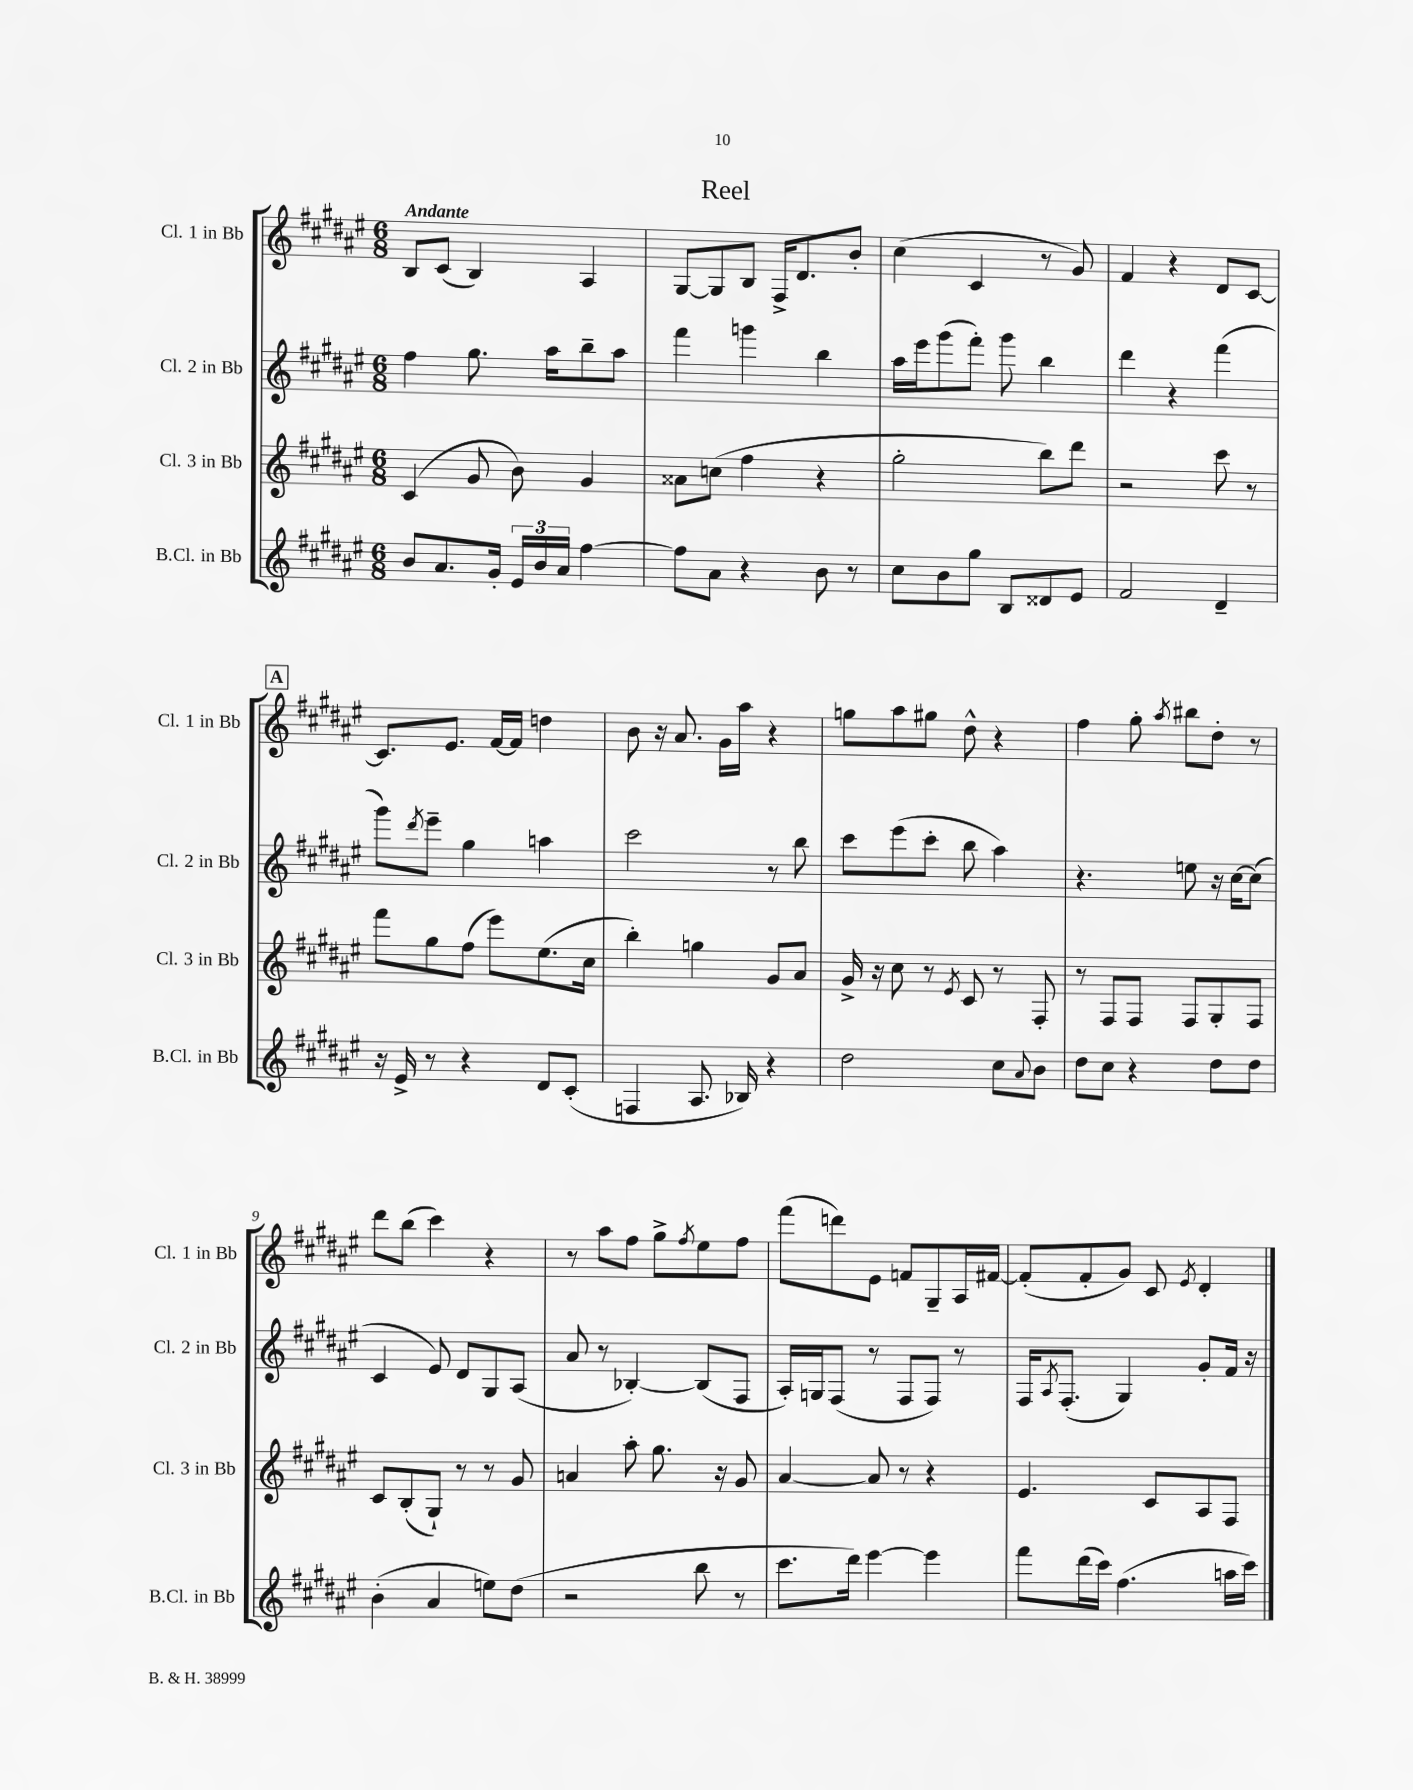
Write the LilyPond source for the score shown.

\header { title = "Reel" }
<<
\new StaffGroup <<
\new Staff = "s0" \with { instrumentName = "Cl. 1 in Bb" shortInstrumentName = "Cl. 1 in Bb" } {
    \clef treble \key fis \major \numericTimeSignature \time 6/8 \tempo "Andante"
    b8 cis'8( b4) ais4 |
    gis8~ gis8 b8 fis16-> dis'8. b'8-. |
    cis''4( cis'4 r8 gis'8) |
    fis'4 r4 dis'8 cis'8~ |
    \mark \markup { \box "A" } cis'8. eis'8. fis'16~ fis'16 d''4 |
    b'8 r16 ais'8. gis'16 ais''16 r4 |
    g''8 ais''8 gis''8 dis''8-^ r4 |
    fis''4 gis''8-. \acciaccatura { ais''8 } bis''8 dis''8-. r8 |
    dis'''8 b''8( cis'''4) r4 |
    r8 ais''8 fis''8 gis''8-> \acciaccatura { fis''8 } eis''8 fis''8 |
    fis'''8( d'''8) eis'8 f'8 gis8-- ais16 fis'16~ |
    fis'8-.( fis'8-. gis'8) cis'8 \acciaccatura { eis'8 } dis'4-. \bar "|." |
}
\new Staff = "s1" \with { instrumentName = "Cl. 2 in Bb" shortInstrumentName = "Cl. 2 in Bb" } {
    \clef treble \key fis \major \numericTimeSignature \time 6/8
    fis''4 gis''8. ais''16 b''8-- ais''8 |
    fis'''4 g'''4 b''4 |
    ais''16 eis'''16 gis'''8( fis'''8-.) gis'''8 b''4 |
    dis'''4 r4 fis'''4( |
    \mark \markup { \box "A" } gis'''8) \acciaccatura { dis'''8 } eis'''8-- gis''4 a''4 |
    cis'''2 r8 b''8 |
    cis'''8 eis'''8( cis'''8-. b''8 ais''4) |
    r4. e''8 r16 cis''16~ cis''8( |
    cis'4 eis'8) dis'8 gis8 ais8( |
    ais'8 r8 bes4~-.) bes8( fis8 |
    ais16-.) g16 fis8( r8 fis8 fis8) r8 |
    fis16 \acciaccatura { ais8 } fis8.-.( gis4) gis'8-. fis'16 r16 \bar "|." |
}
\new Staff = "s2" \with { instrumentName = "Cl. 3 in Bb" shortInstrumentName = "Cl. 3 in Bb" } {
    \clef treble \key fis \major \numericTimeSignature \time 6/8
    cis'4( gis'8 b'8) gis'4 |
    aisis'8 c''8( fis''4 r4 |
    gis''2-. b''8) dis'''8 |
    r2 cis'''8 r8 |
    \mark \markup { \box "A" } fis'''8 gis''8 fis''8( eis'''8) eis''8.( cis''16 |
    b''4-.) g''4 gis'8 ais'8 |
    gis'16-> r16 cis''8 r8 \acciaccatura { eis'8 } cis'8 r8 fis8-. |
    r8 fis8 fis8 fis8 gis8-. fis8 |
    cis'8 b8-.( gis8-!) r8 r8 gis'8 |
    a'4 ais''8-. gis''8. r16 gis'8 |
    ais'4~ ais'8 r8 r4 |
    eis'4. cis'8 ais8 fis8 \bar "|." |
}
\new Staff = "s3" \with { instrumentName = "B.Cl. in Bb" shortInstrumentName = "B.Cl. in Bb" } {
    \clef treble \key fis \major \numericTimeSignature \time 6/8
    b'8 ais'8. gis'16-. \tuplet 3/2 { eis'16 b'16 ais'16 } fis''4~ |
    fis''8 ais'8 r4 b'8 r8 |
    cis''8 b'8 gis''8 b8 disis'8 eis'8 |
    fis'2 dis'4-- |
    \mark \markup { \box "A" } r16 eis'16-> r8 r4 dis'8 cis'8-.( |
    f4 ais8. bes16) r4 |
    dis''2 cis''8 \appoggiatura { ais'8 } b'8 |
    dis''8 cis''8 r4 dis''8 dis''8 |
    b'4-.( ais'4 e''8) dis''8( |
    r2 b''8 r8 |
    cis'''8. dis'''16) eis'''4~ eis'''4 |
    fis'''8 dis'''16( cis'''16) fis''4.( a''16 cis'''16) \bar "|." |
}
>>
>>
